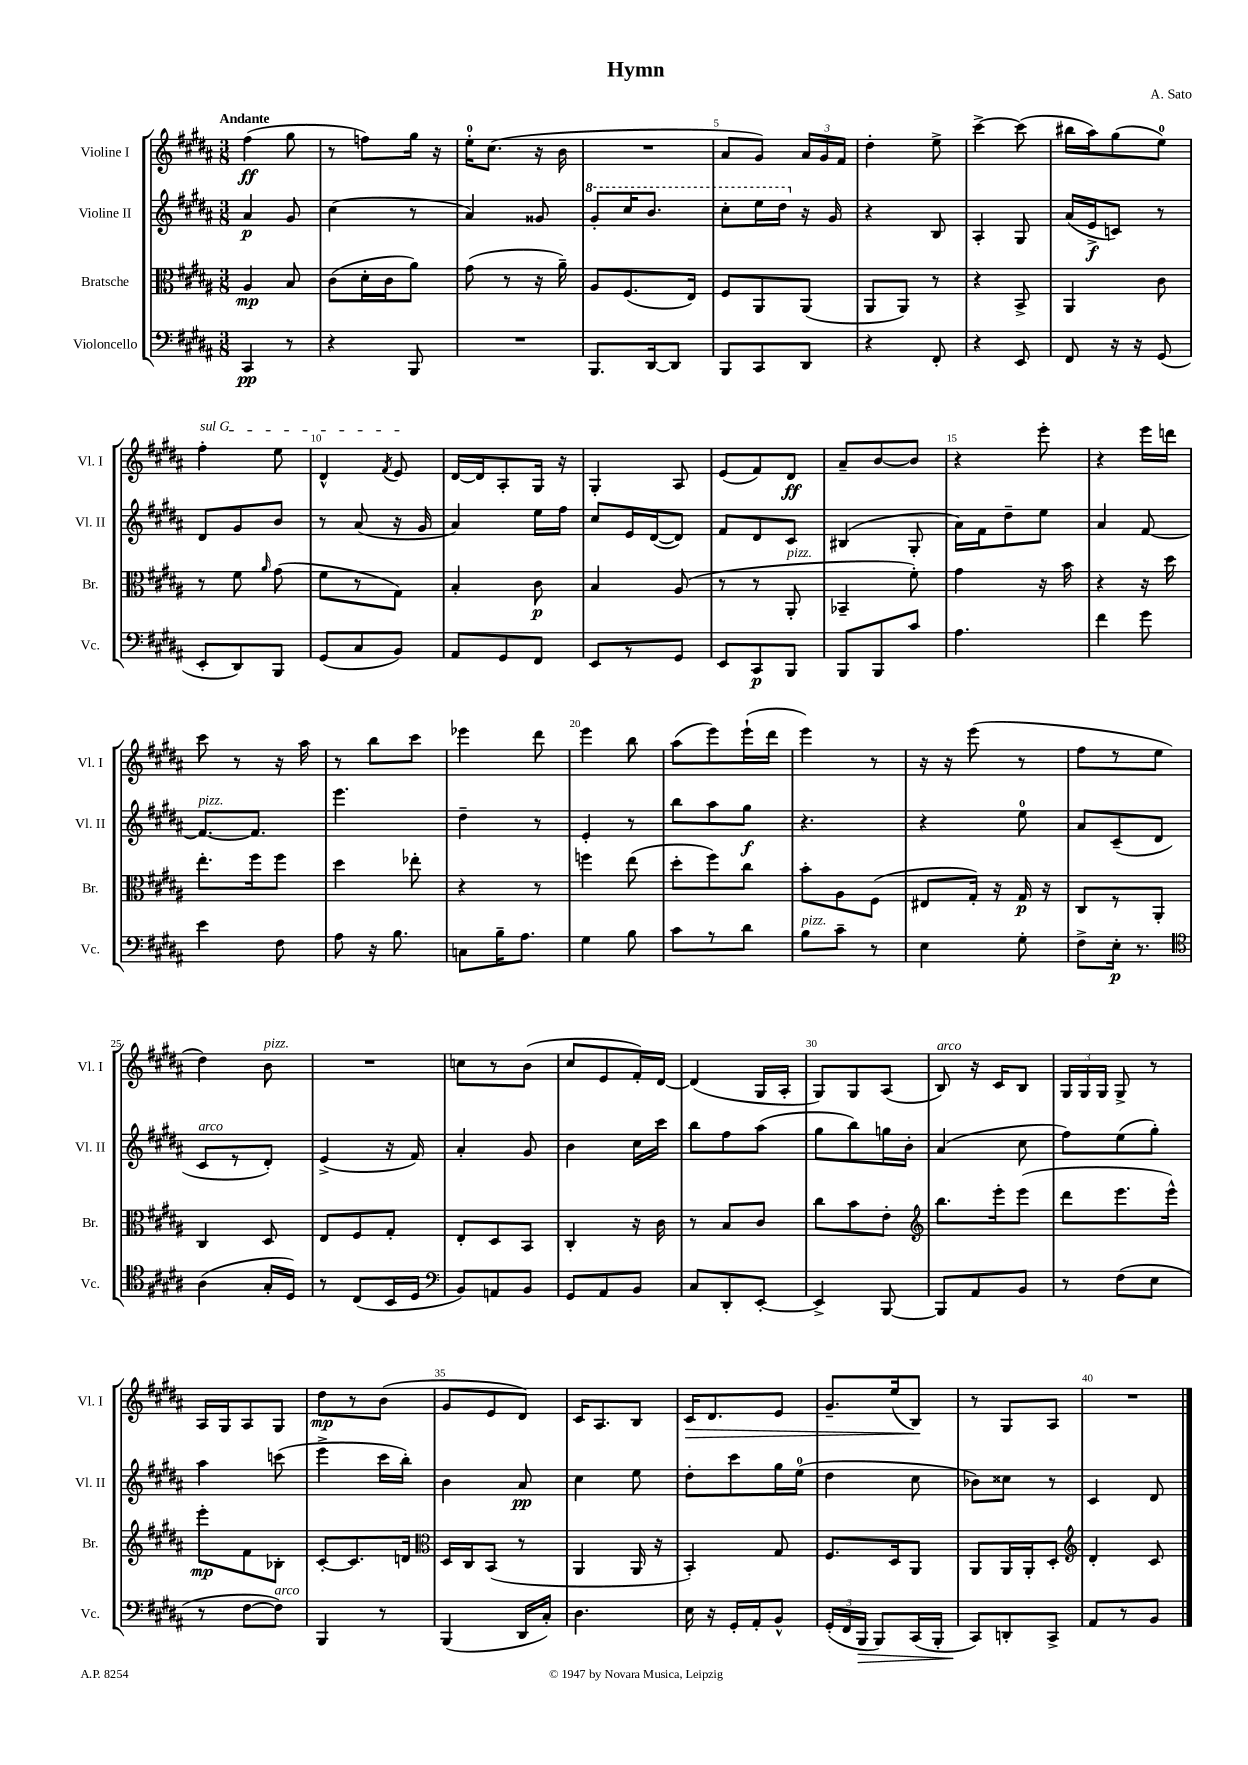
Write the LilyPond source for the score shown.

\header { title = "Hymn" composer = "A. Sato" }
<<
\new StaffGroup <<
\new Staff = "s0" \with { instrumentName = "Violine I" shortInstrumentName = "Vl. I" } {
    \clef treble \key b \major \numericTimeSignature \time 3/8 \tempo "Andante"
    \autoBeamOff fis''4\ff( gis''8 |
    r8 f''8[) gis''16] r16 |
    e''16[-0-. cis''8.]( r16 b'16 |
    R4. |
    ais'8[ gis'8]) \tuplet 3/2 { ais'16[ gis'16 fis'16] } |
    dis''4-. e''8-> |
    cis'''4~-> cis'''8( |
    bis''16[ ais''16) gis''8( e''8]-0) |
    \once \override TextSpanner.bound-details.left.text = \markup { \italic "sul G" } fis''4-.\startTextSpan e''8 |
    dis'4-^ \acciaccatura { fis'8 } e'8\stopTextSpan |
    dis'16[~ dis'16 ais8-. gis16] r16 |
    gis4-. ais8 |
    e'8[( fis'8) dis'8]\ff |
    ais'8[-- b'8~ b'8] |
    r4 e'''8-. |
    r4 e'''16[ d'''16] |
    cis'''8 r8 r16 ais''16 |
    r8 b''8[ cis'''8] |
    ees'''4 dis'''8 |
    e'''4 b''8 |
    ais''8[( e'''8) e'''16-!( dis'''16] |
    e'''4) r8 |
    r16 r16 e'''8( r8 |
    fis''8[ r8 e''8] |
    dis''4) b'8^\markup { \italic "pizz." } |
    R4. |
    c''8[ r8 b'8]( |
    cis''8[ e'8 fis'16-.) dis'16]~ |
    dis'4( gis16[ ais16]-. |
    gis8[) gis8 ais8]( |
    b8^\markup { \italic "arco" }) r16 cis'16[ b8] |
    \tuplet 3/2 { gis16[ gis16 gis16] } gis8-> r8 |
    ais16[ gis16 ais8 gis8] |
    dis''8[\mp r8 b'8]( |
    gis'8[ e'8 dis'8]) |
    cis'16[ ais8. b8] |
    cis'16[\> dis'8. e'8] |
    gis'8.[-- e''16( b8]\!) |
    r8 gis8[ ais8] |
    R4. \bar "|." |
}
\new Staff = "s1" \with { instrumentName = "Violine II" shortInstrumentName = "Vl. II" } {
    \clef treble \key b \major \numericTimeSignature \time 3/8
    \autoBeamOff ais'4\p gis'8 |
    cis''4( r8 |
    ais'4) gisis'8 |
    \ottava #1 gis''8[-. cis'''16 b''8.] |
    cis'''8[-. e'''16 dis'''16] \ottava #0 r16 gis'16 |
    r4 b8 |
    ais4-. gis8 |
    ais'16[( e'16->\f c'8]) r8 |
    dis'8[ gis'8 b'8] |
    r8 ais'8( r16 gis'16 |
    ais'4) e''16[ fis''16] |
    cis''8[ e'16 dis'16~( dis'8]) |
    fis'8[ dis'8 cis'8] |
    bis4( gis8-. |
    ais'16[) fis'16 dis''8-- e''8] |
    ais'4 fis'8~ |
    fis'8.[~^\markup { \italic "pizz." } fis'8.] |
    e'''4. |
    dis''4-- r8 |
    e'4-. r8 |
    b''8[ ais''8 gis''8]\f |
    r4. |
    r4 e''8-0 |
    ais'8[ cis'8--( dis'8] |
    cis'8[^\markup { \italic "arco" } r8 dis'8]-.) |
    e'4->( r16 fis'16) |
    ais'4-. gis'8 |
    b'4 cis''16[ cis'''16] |
    b''8[ fis''8 ais''8]( |
    gis''8[ b''8) g''16 b'16]-. |
    ais'4( cis''8 |
    fis''8[) e''8( gis''8]-.) |
    ais''4 c'''8( |
    e'''4-> cis'''16[ b''16]-.) |
    b'4 ais'8\pp |
    cis''4 e''8 |
    dis''8[-. cis'''8 gis''16 e''16]-0( |
    dis''4 cis''8 |
    bes'8[) cisis''8] r8 |
    cis'4 dis'8 \bar "|." |
}
\new Staff = "s2" \with { instrumentName = "Bratsche" shortInstrumentName = "Br." } {
    \clef alto \key b \major \numericTimeSignature \time 3/8
    \autoBeamOff ais4\mp b8 |
    cis'8[( dis'16-. cis'16 ais'8]) |
    gis'8( r8 r16 ais'16--) |
    ais8[ fis8.( e16]) |
    fis8[ ais,8 ais,8]( |
    ais,8[ ais,8]) r8 |
    r4 b,8-> |
    ais,4 cis'8 |
    r8 fis'8 \grace { ais'16 } gis'8( |
    fis'8[ r8 gis8]) |
    b4-. cis'8\p |
    b4 ais8( |
    r8 r8 ais,8-.^\markup { \italic "pizz." } |
    bes,4-- fis'8-.) |
    gis'4 r16 b'16 |
    r4 r16 dis''16 |
    e''8.[-. fis''16 fis''8] |
    dis''4 ees''8-. |
    r4 r8 |
    f''4 e''8( |
    dis''8[-. fis''8) cis''8] |
    b'8[-. ais8 fis8]( |
    eis8[ gis16]-.) r16 gis16\p r16 |
    cis8[ r8 ais,8]-. |
    cis4 dis8 |
    e8[ fis8 gis8]-. |
    e8[-. dis8 b,8] |
    cis4-. r16 cis'16 |
    r8 b8[ cis'8] |
    cis''8[ b'8 e'8]-. |
    \clef treble b''8.[ e'''16-. e'''8]( |
    dis'''8[ e'''8. e'''16]-^) |
    e'''8[-.\mp fis'8 bes8]-. |
    cis'8[~-. cis'8. d'16] |
    \clef alto dis16[ cis16 b,8]( r8 |
    ais,4 ais,16 r16 |
    b,4-.) gis8 |
    fis8.[ dis16 ais,8] |
    ais,8[ ais,16 ais,16-. dis8]-. |
    \clef treble dis'4-. cis'8 \bar "|." |
}
\new Staff = "s3" \with { instrumentName = "Violoncello" shortInstrumentName = "Vc." } {
    \clef bass \key b \major \numericTimeSignature \time 3/8
    \autoBeamOff cis,4\pp r8 |
    r4 b,,8 |
    R4. |
    b,,8.[ dis,16~ dis,8] |
    b,,8[ cis,8 dis,8] |
    r4 fis,8-. |
    r4 e,8 |
    fis,8 r16 r16 gis,8( |
    e,8[-. dis,8) b,,8] |
    gis,8[( cis8 b,8]) |
    ais,8[ gis,8 fis,8] |
    e,8[ r8 gis,8] |
    e,8[ cis,8\p b,,8] |
    b,,8[ b,,8 cis'8] |
    ais4. |
    fis'4 gis'8 |
    e'4 fis8 |
    ais8 r16 b8. |
    c8[ b16-- ais8.] |
    gis4 b8 |
    cis'8[ r8 dis'8] |
    b8[^\markup { \italic "pizz." } cis'8]-- r8 |
    e4 gis8-. |
    fis8[-> e16]-.\p r8. |
    \clef tenor ais4( gis16[-. dis16]) |
    r8 cis8[( b,16 dis16] |
    \clef bass b,8[) a,8 b,8] |
    gis,8[ ais,8 b,8] |
    cis8[ dis,8-. e,8]~-. |
    e,4-> b,,8~ |
    b,,8[ ais,8 b,8] |
    r8 fis8[( e8] |
    r8 fis8[~ fis8]^\markup { \italic "arco" }) |
    b,,4 r8 |
    b,,4( dis,16[ cis16]-.) |
    dis4. |
    e16 r16 gis,16[-. ais,16-. b,8]-^ |
    \tuplet 3/2 { gis,16[-.( fis,16 b,,16]\> } b,,8[) cis,16( b,,16]-. |
    cis,8[\!) d,8-. cis,8]-> |
    ais,8[ r8 b,8] \bar "|." |
}
>>
>>
\layout { \context { \Score \override BarNumber.break-visibility = ##(#f #t #t) barNumberVisibility = #(every-nth-bar-number-visible 5) } }
